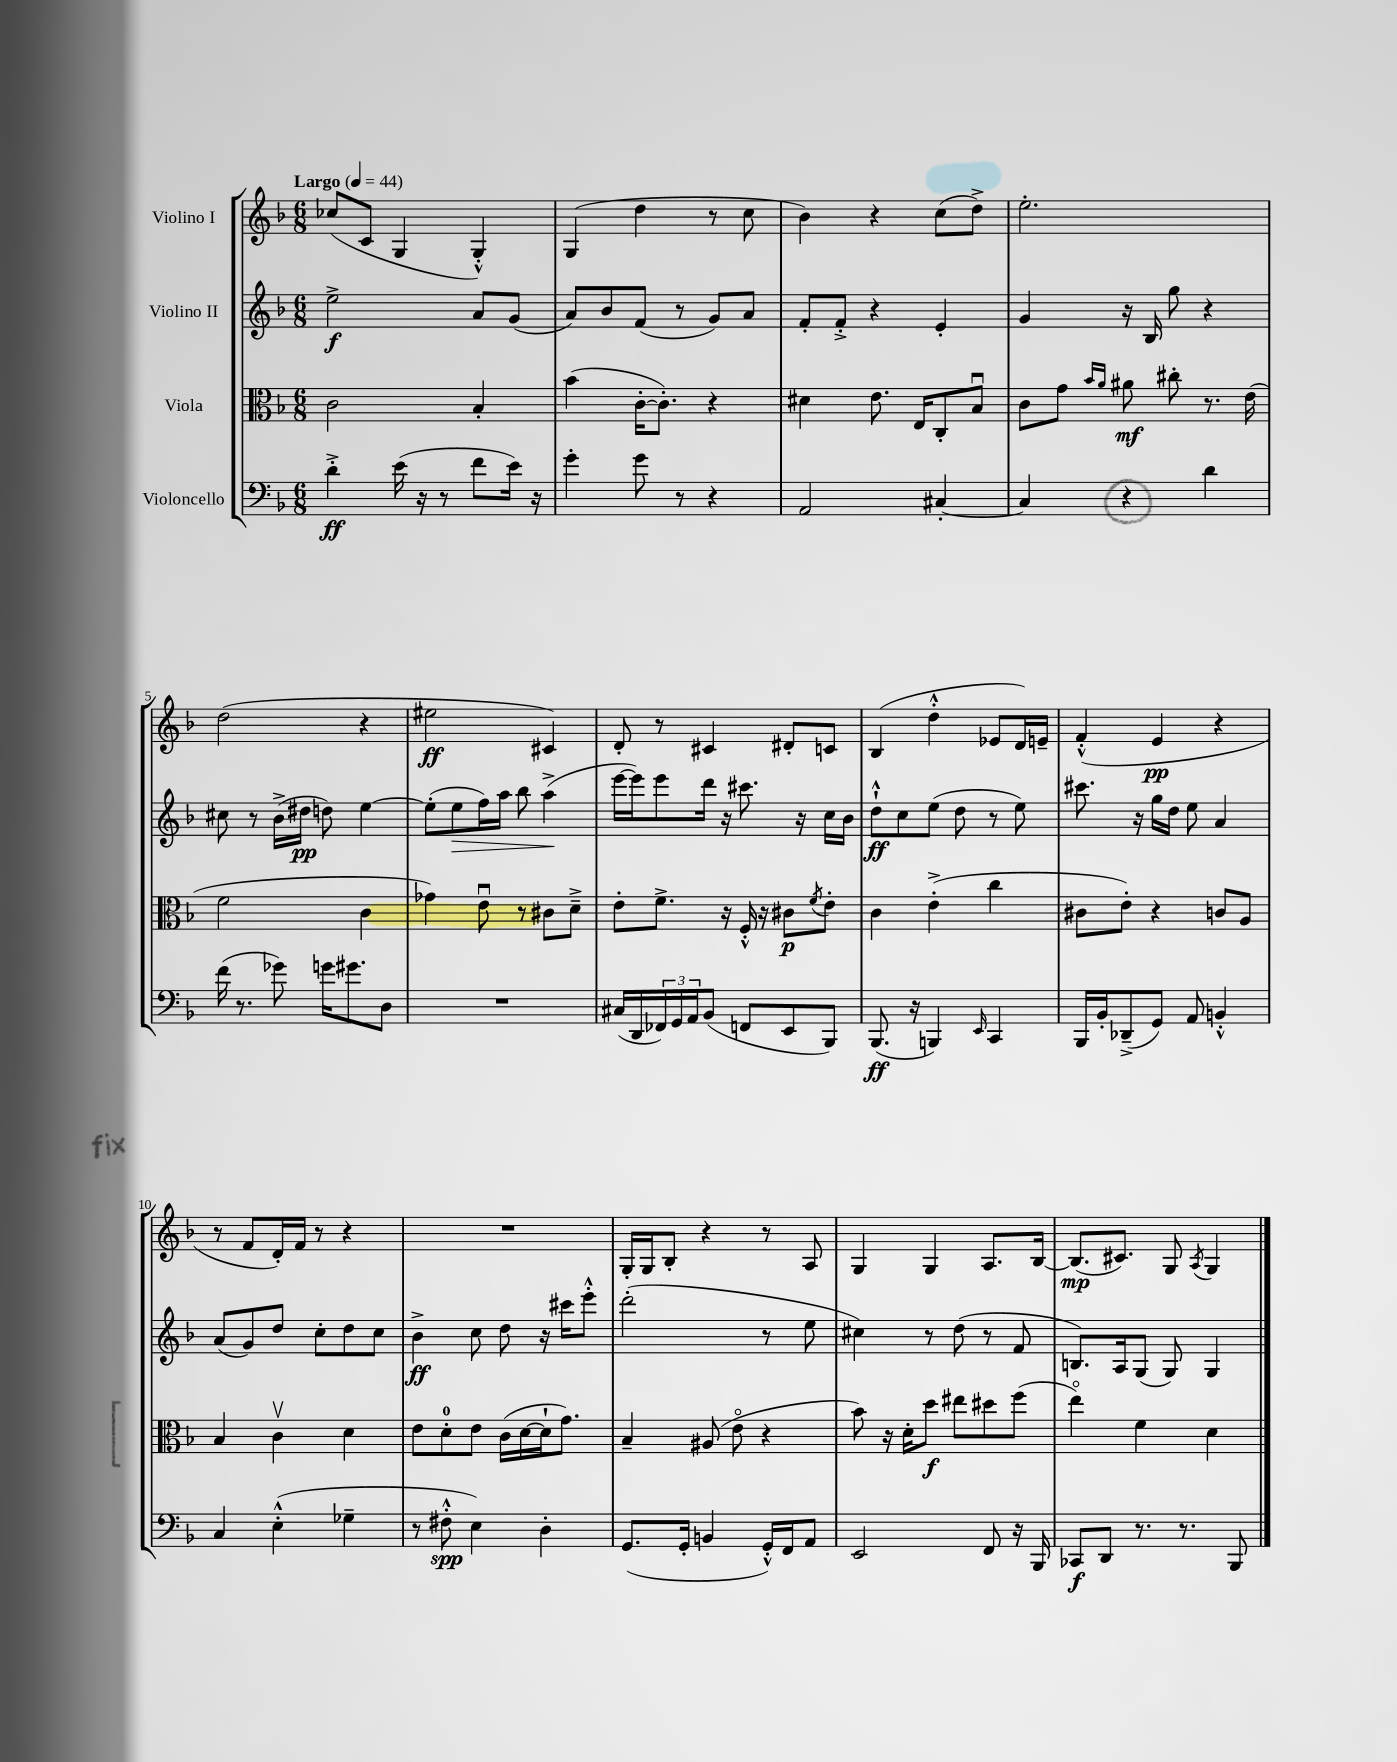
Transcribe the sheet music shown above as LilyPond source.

<<
\new StaffGroup <<
\new Staff = "s0" \with { instrumentName = "Violino I" } {
    \clef treble \key f \major \numericTimeSignature \time 6/8 \tempo "Largo" 4 = 44
    ces''8( c'8 g4 g4-.-^) |
    g4( d''4 r8 c''8 |
    bes'4) r4 c''8( d''8->) |
    e''2.-. |
    d''2( r4 |
    eis''2\ff cis'4) |
    d'8-. r8 cis'4 dis'8-. c'8 |
    bes4( d''4-.-^ ees'8 d'16) e'16-- |
    f'4-.-^( e'4\pp r4 |
    r8 f'8 d'16-.) f'16 r8 r4 |
    R2. |
    g16-. g16 bes8-. r4 r8 a8 |
    g4 g4 a8. bes16~ |
    bes8.\mp( cis'8.) g8 \acciaccatura { a8 } g4 \bar "|." |
}
\new Staff = "s1" \with { instrumentName = "Violino II" } {
    \clef treble \key f \major \numericTimeSignature \time 6/8
    e''2->\f a'8 g'8( |
    a'8) bes'8 f'8( r8 g'8) a'8 |
    f'8-. f'8-.-> r4 e'4-. |
    g'4 r16 bes16 g''8 r4 |
    cis''8 r8 bes'16->( dis''16\pp d''8) e''4~ |
    e''8-.( e''8\> f''16) a''16 bes''8 a''4->\!( |
    e'''16~ e'''16) e'''8 d'''16 r16 cis'''8. r16 c''16 bes'16 |
    d''8-!-^\ff c''8 e''8( d''8 r8 e''8) |
    cis'''8. r16 g''16 d''16 e''8 a'4 |
    a'8( g'8) d''8 c''8-. d''8 c''8 |
    bes'4->\ff c''8 d''8 r16 cis'''16 e'''8-.-^ |
    d'''2-.( r8 e''8 |
    cis''4) r8 d''8( r8 f'8 |
    b8.) a16 g8( g8) g4 \bar "|." |
}
\new Staff = "s2" \with { instrumentName = "Viola" } {
    \clef alto \key f \major \numericTimeSignature \time 6/8
    c'2 bes4-. |
    bes'4( c'16~-. c'8.-.) r4 |
    dis'4 e'8. e16 c8-. bes8\downbow |
    c'8 g'8 \grace { bes'16 a'16 } ais'8\mf cis''8-. r8. e'16( |
    f'2 c'4 |
    ges'4) e'8\downbow r8 cis'8 d'8---> |
    e'8-. f'8.-> r16 f16-.-^ r16 cis'8\p \acciaccatura { f'8 } e'8-. |
    c'4 e'4-.->( c''4 |
    cis'8 e'8-.) r4 c'8 a8 |
    bes4 c'4\upbow d'4 |
    e'8 d'8-0-. e'8 c'16( d'16~ d'16-! g'8.) |
    bes4-- ais8( e'8\flageolet r4 |
    bes'8) r16 d'16-. d''8\f eis''8 dis''8 f''8( |
    e''4\flageolet) f'4 d'4 \bar "|." |
}
\new Staff = "s3" \with { instrumentName = "Violoncello" } {
    \clef bass \key f \major \numericTimeSignature \time 6/8
    d'4-.->\ff e'16( r16 r8 f'8 e'16) r16 |
    g'4-. g'8 r8 r4 |
    a,2 cis4~-. |
    cis4 r4 d'4 |
    f'16( r8. ges'8) g'16 gis'8. d8 |
    R2. |
    cis16( d,16 \tuplet 3/2 { fes,16) g,16 a,16 } bes,8( f,8 e,8 bes,,8) |
    bes,,8.\ff( r16 b,,4) \grace { e,16 } c,4 |
    bes,,16 bes,16-. des,8--->( g,8) a,8 b,4-.-^ |
    c4 e4-.-^( ges4-- |
    r8 fis8-.-^\spp e4) d4-. |
    g,8.( g,16-. b,4 g,16-.-^) f,16 a,8 |
    e,2 f,8 r16 bes,,16 |
    ces,8\f d,8 r8. r8. bes,,8 \bar "|." |
}
>>
>>
